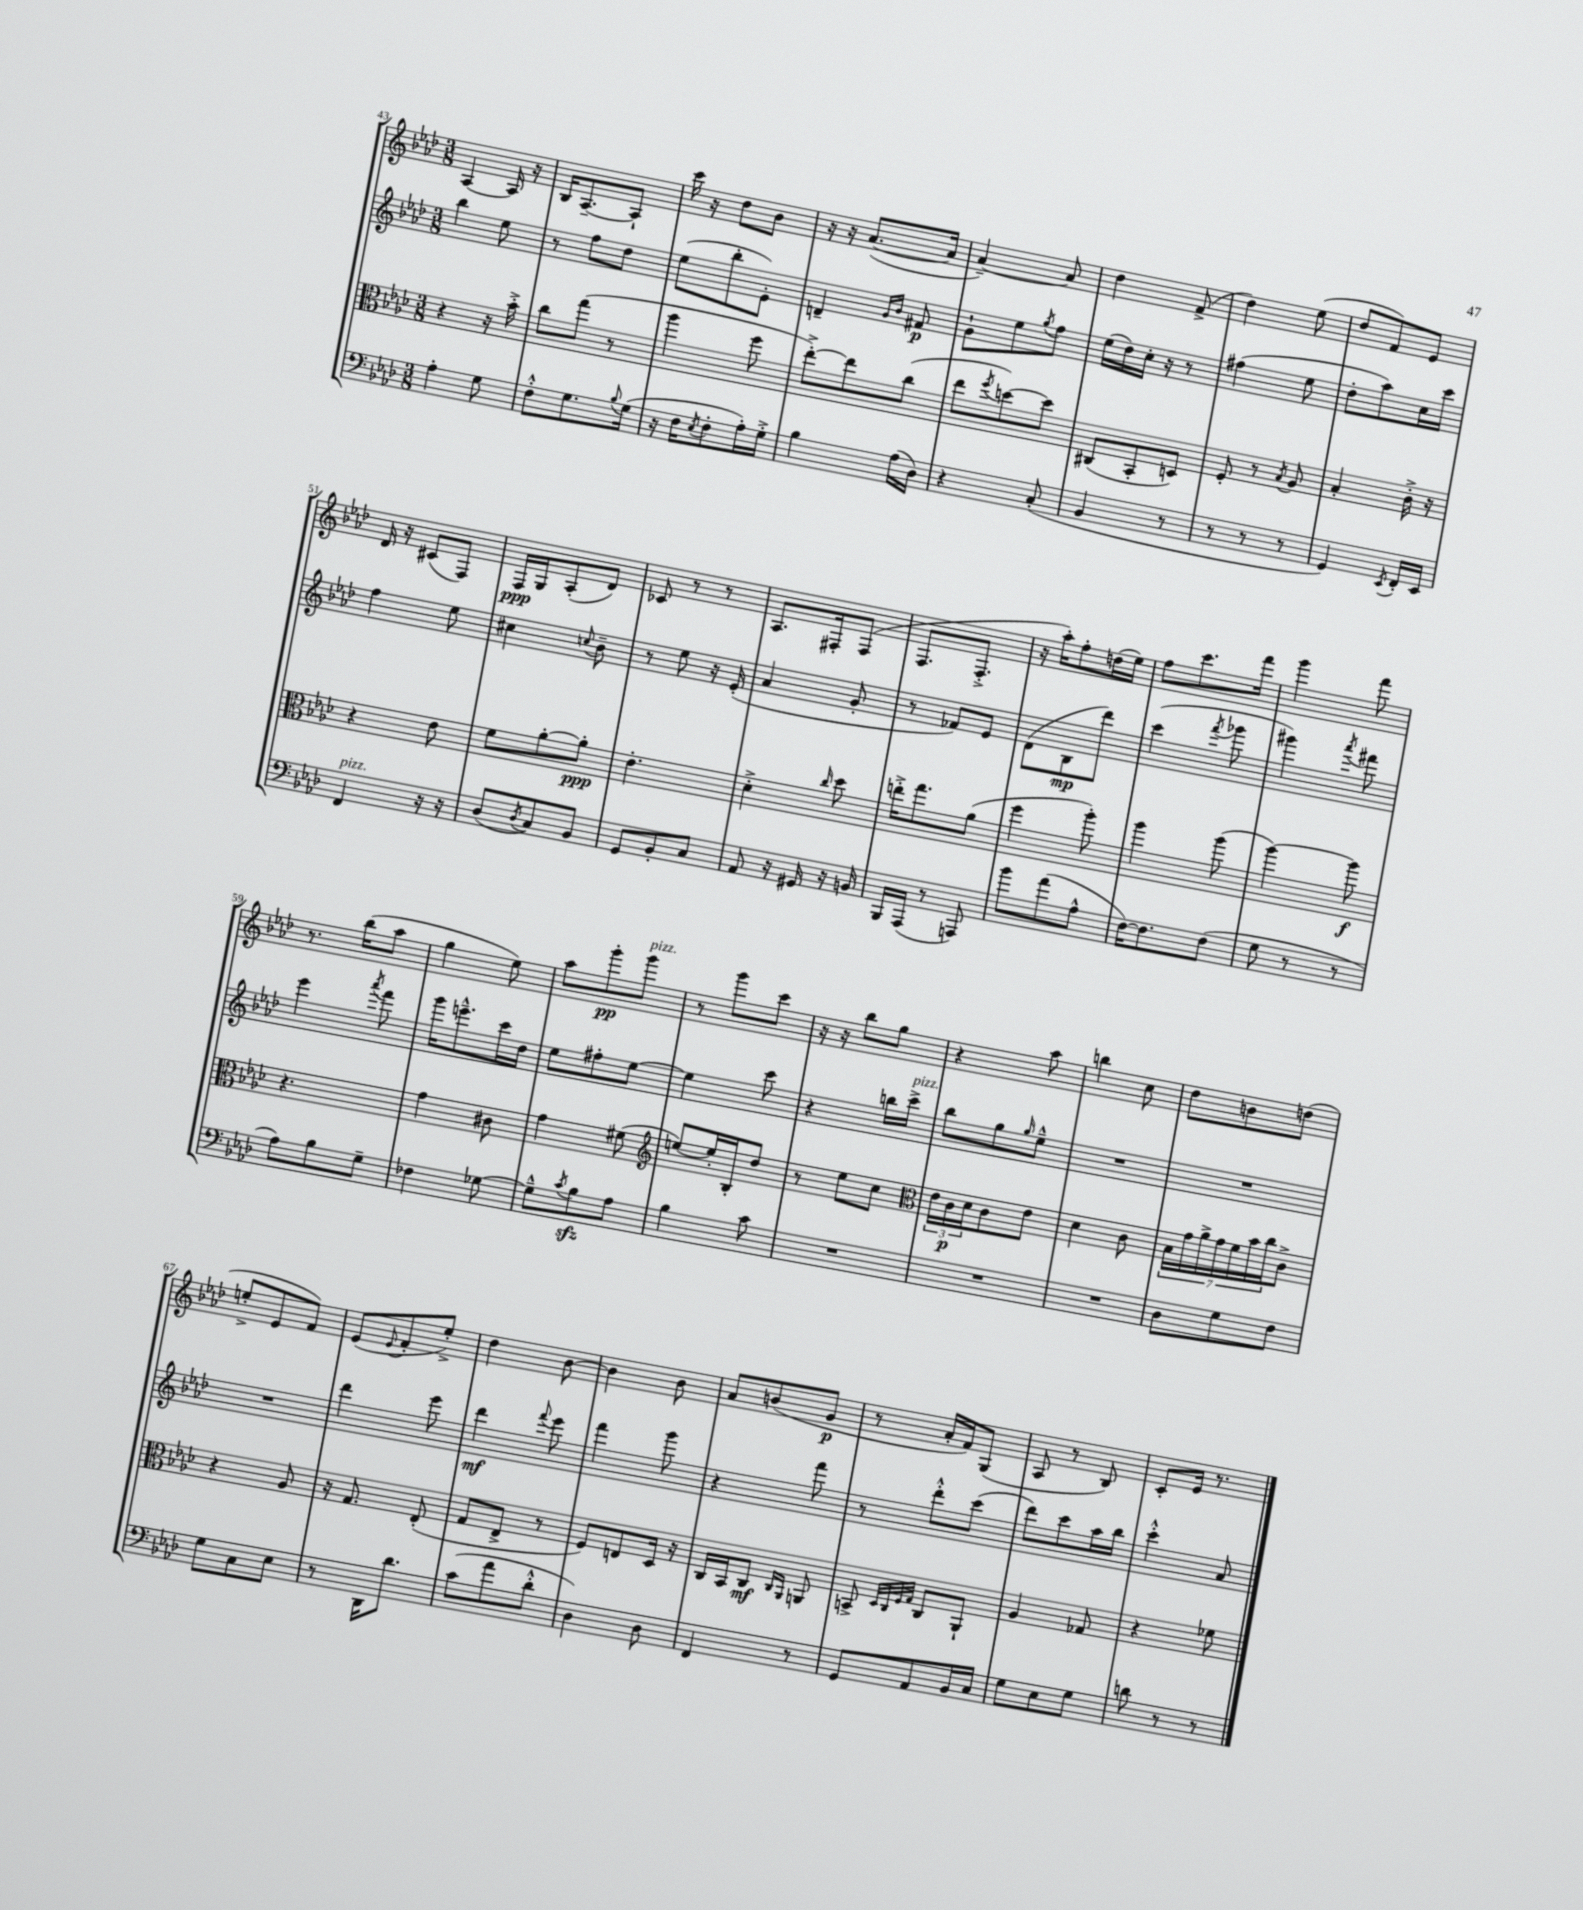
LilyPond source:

<<
\new StaffGroup <<
\new Staff = "s0" {
    \clef treble \key aes \major \numericTimeSignature \time 3/8
    aes4~ aes16 r16 |
    bes16 aes8.~-- aes8-! |
    c'''16 r16 des''8 bes'8 |
    r16 r16 aes'8.~( aes'16 |
    aes'4~--) aes'8 |
    des''4 f'8->( |
    des''4) ees''8( |
    des''8 f'8) ees'8 |
    des'16 r16 cis'8( f8) |
    f16\ppp g16 aes8-.( des'8) |
    ces'8 r8 r8 |
    aes8. fis16-. fis8( |
    f8. f8.-.-> |
    r16 aes''16-.) f''8-. d''16( ees''16) |
    f''8 c'''8. f'''16 |
    g'''4 f'''8 |
    r8. bes''16( aes''8 |
    g''4 ees''8) |
    aes''8 g'''8-.\pp g'''8^\markup { \italic "pizz." } |
    r8 g'''8 c'''8 |
    r16 r16 bes''8 g''8 |
    r4 aes''8 |
    b''4 c''8 |
    des''8 b'8 d''8( |
    e''8-.-> ees'8 f'8) |
    ees'8( \appoggiatura { ees'8 } f'8-. ees''8-.->) |
    des''4 bes'8~ |
    bes'4 bes'8 |
    aes'8 b'8( g'8\p |
    r8 aes'16-. f'16) g8( |
    aes8 r8 bes8) |
    c'8-. ees'16 r8. \bar "|." |
}
\new Staff = "s1" {
    \clef treble \key aes \major \numericTimeSignature \time 3/8
    bes''4 ees''8 |
    r8 f''8 des''8 |
    ees''8( bes''8-. ees'8-.) |
    d'4-- \grace { g'16 bes'16 } fis'8\p |
    g'8-! ees''8 \acciaccatura { g''8 } f''8 |
    ees''16( des''16) c''16-. r16 r8 |
    fis''4( ees''8 |
    des''8-. aes''8) c''16 c'''16 |
    f''4 ees''8 |
    cis''4 \appoggiatura { c''8 } bes'8-- |
    r8 ees''8 r16 ees'16-.( |
    aes'4 g'8-. |
    r8 fes'8) ees'8 |
    des'8( bes8\mp des'''8) |
    c'''4( \acciaccatura { f'''8 } ges'''8 |
    gis'''4) \acciaccatura { aes'''8 } fis'''8 |
    ees'''4 \acciaccatura { aes'''8 } f'''8 |
    g'''16 e'''8.---^ c'''16 des''16 |
    ees''8 fis''8-. ees''8~ |
    ees''4 c'''8 |
    r4 b''16 c'''16->^\markup { \italic "pizz." } |
    bes''8 g''8 \grace { g''16 } ees''8---^ |
    R4. |
    R4. |
    R4. |
    des'''4 ees'''8 |
    des'''4\mf \appoggiatura { f'''8 } ees'''8 |
    f'''4 g'''8 |
    r4 f'''8 |
    r8 des'''8-.-^ c'''8( |
    des'''8) c'''8 aes''16 bes''16 |
    c'''4-.-^ aes'8 \bar "|." |
}
\new Staff = "s2" {
    \clef alto \key aes \major \numericTimeSignature \time 3/8
    r4 r16 bes'16-.-> |
    c''8 g''8( r8 |
    aes''4 f''8 |
    ees''8~-.->) ees''8 c''8( |
    ees''8 \acciaccatura { f''8 } d''8~) d''8 |
    cis8( bes,8-. d8) |
    f8-. r8 \acciaccatura { bes8 } aes8 |
    bes4-. c'16-.-> r16 |
    r4 ees'8 |
    f'8 aes'8~-. aes'8-.\ppp |
    ees'4.-. |
    des'4-.-> \grace { c''16 } des''8 |
    e''16-.-> g''8. aes'8( |
    f''4 aes''8-.) |
    aes''4 aes''8( |
    aes''4~) aes''8\f |
    r4. |
    g'4 cis'8 |
    g'4 fis'8( |
    \clef treble e''8~) e''16-. bes16-. des''8 |
    r8 ees''8 c''8 |
    \clef alto \tuplet 3/2 { ees'16 c'16\p des'16 } c'8 ees'8 |
    des'4 c'8 |
    \tuplet 7/4 { bes16 g'16 aes'16-> g'16 f'16 bes'16 c''16 } c'8-> |
    r4 aes8 |
    r16 g8. ees8-.( |
    g8 ees8-> r8 |
    f8) e8 des16 r16 |
    c16 bes,16 c8\mf \grace { c16 aes,16 } a,8 |
    b,8-> \grace { des32 c32 f32 g32 } c8 aes,8-! |
    aes4 ges8 |
    r4 fes'8 \bar "|." |
}
\new Staff = "s3" {
    \clef bass \key aes \major \numericTimeSignature \time 3/8
    aes4-. g8 |
    f8-.-^ g8. \appoggiatura { bes8 } g16( |
    r16 f16 \acciaccatura { ees8 } f8-. aes16-.) g16-.-> |
    bes4 aes16( des16) |
    r4 c8-.( |
    bes,4 r8 |
    r8 r8 r8 |
    g,4) \acciaccatura { ees,8 } f,16-. ees,16 |
    f,4^\markup { \italic "pizz." } r16 r16 |
    des8( \acciaccatura { des8 } c8) bes,8 |
    g,8 bes,8-. c8 |
    aes,8 r16 gis,16 r16 b,16 |
    bes,,16 aes,,16( r8 a,,8) |
    bes'8 aes'8( aes8-^ |
    f16~) f8. f8( |
    g8 r8 r8 |
    aes8) bes8 g8-- |
    fes4 ges8~ |
    ges8---^ \acciaccatura { c'8 } bes8\sfz aes8 |
    bes4 c'8 |
    R4. |
    R4. |
    R4. |
    des8 g8 f8 |
    g8 c8 ees8 |
    r8 des,16 des'8. |
    c'8( aes'8 des'8-.-^ |
    des4) des8 |
    f,4 r8 |
    g,8 aes,8 bes,16 c16 |
    g8 ees8 g8 |
    d'8 r8 r8 \bar "|." |
}
>>
>>
\layout { \context { \Score currentBarNumber = #43 } }
